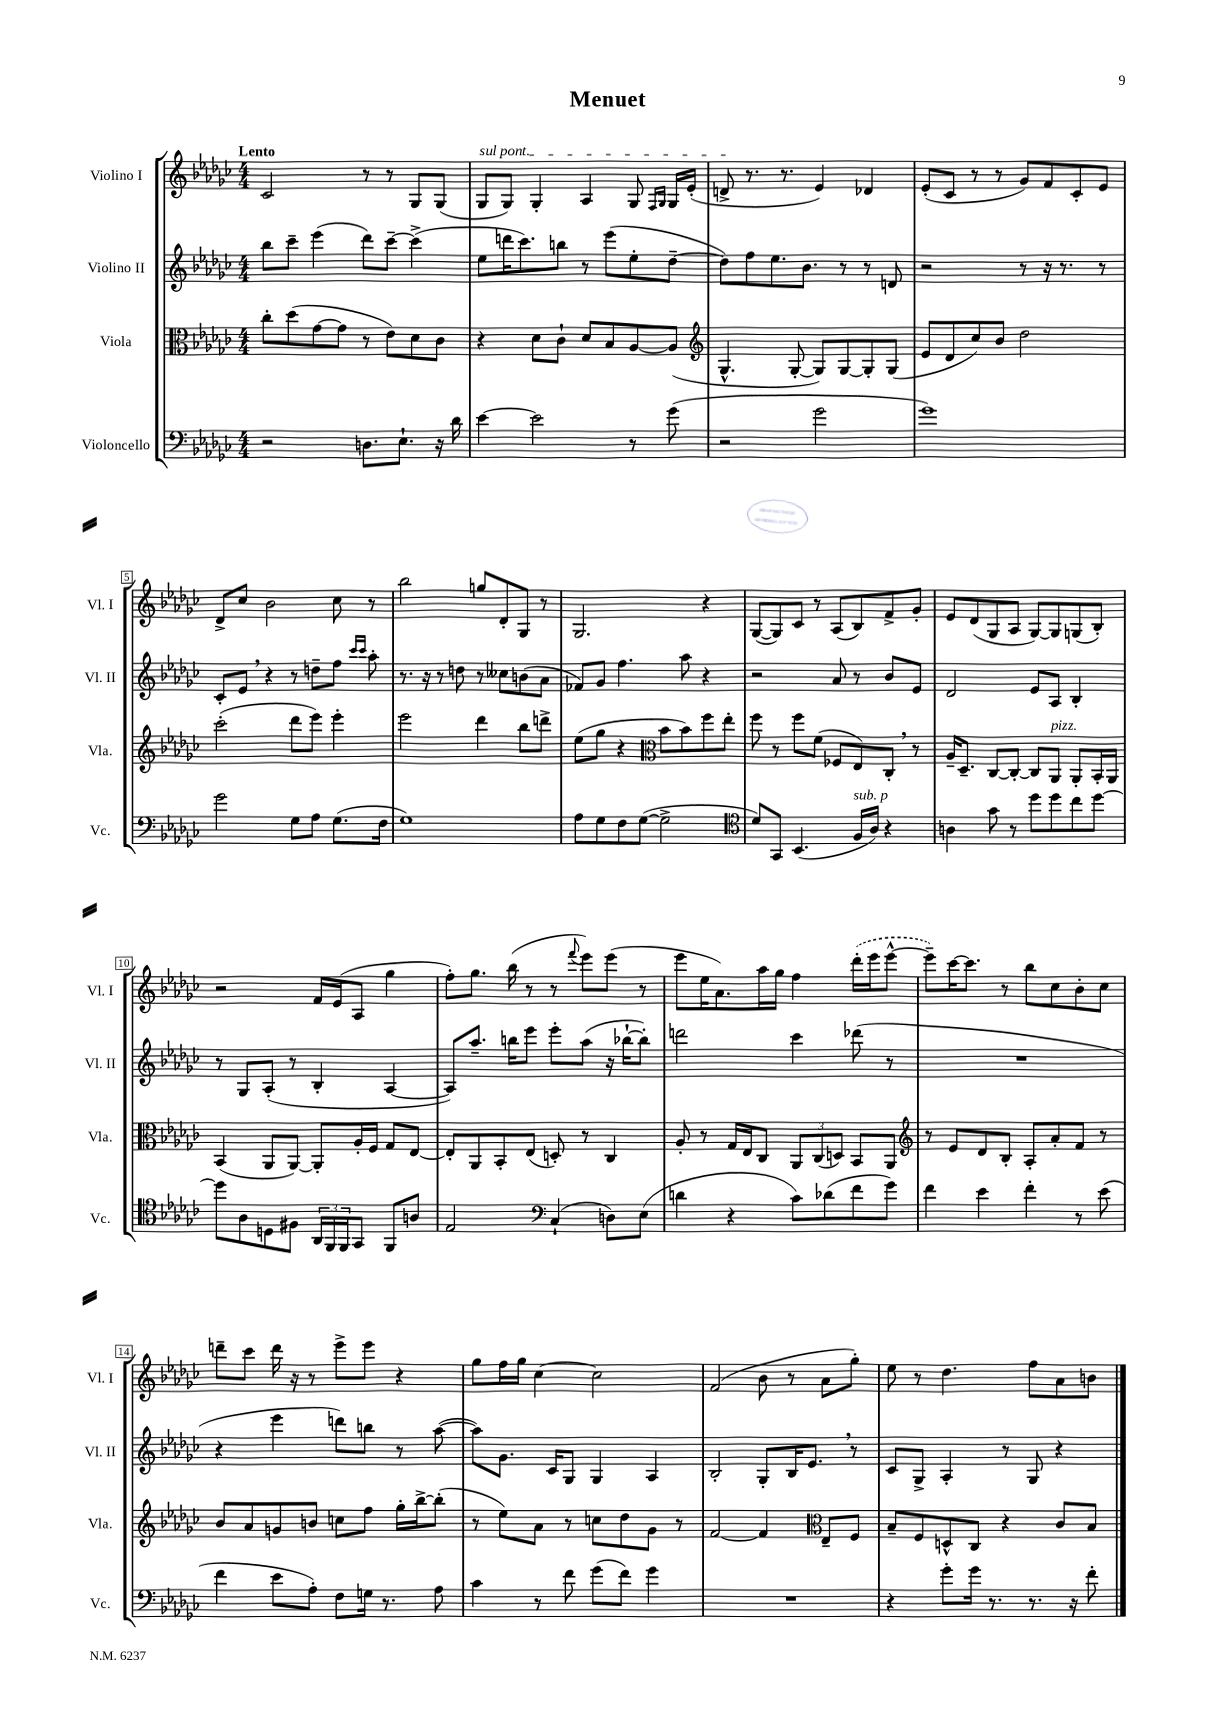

**kern	**kern	**kern	**kern
*part4	*part3	*part2	*part1
*staff4	*staff3	*staff2	*staff1
*I"Violoncello	*I"Viola	*I"Violino II	*I"Violino I
*I'Vc.	*I'Vla.	*I'Vl. II	*I'Vl. I
*clefF4	*clefC3	*clefG2	*clefG2
*k[b-e-a-d-g-c-]	*k[b-e-a-d-g-c-]	*k[b-e-a-d-g-c-]	*k[b-e-a-d-g-c-]
*M4/4	*M4/4	*M4/4	*M4/4
=1	=1	=1	=1
!	!	!	!LO:TX:a:B:t=Lento
2r	8cc-'\L	8bb-\L	2c-/
.	(8dd-\	8ccc-~\J	.
.	[8g-\	(4eee-\	.
.	8g-\J]	.	.
8.Dn\L	8r	8ddd-\L)	8r
.	8e-\L)	[8ccc-~\J	8r
8.E-`\J	.	.	.
.	8d-\	(4ccc-^\]	8G-/L
16r	8c-\J	.	(8G-/J
16d-\	.	.	.
=2	=2	=2	=2
!	!	!	!LO:TX:a:i:t=sul pont.
[4e-\	4r	8ee-\L	8G-/L
.	.	16dddn\K	8G-/J)
.	.	8.ccc-\)	.
2e-\]	8d-\L	.	4G-'/
.	8c-`\J	8bbn\J	.
.	8d-/L	8r	4A-/
.	8B-/	(8eee-\L	.
8r	[8A-/	8ee-'\	8G-/
.	.	.	16qqF/LL
.	.	.	16qqG-/JJ
(8g-\	(8A-/J]	[8dd-~\J	16G-/LL
.	.	.	(16e-'/JJ
=3	=3	=3	=3
*	*clefG2	*	*
2r	4.G-^^/	8dd-\L])	8dn^/
.	.	8ff\	8.r
.	.	8.ee-\	.
.	.	.	8.r
.	[8G-'/	.	.
.	.	8.b-\J	.
2g-\	8G-/L])	.	4e-/)
.	[8G-/	8r	.
.	8G-'/]	8r	4d-X/
.	(8G-/J	8dn/	.
=4	=4	=4	=4
1g-)	8e-/L	2r	(8e-'/L
.	8d-/	.	8c-/J
.	8cc-/)	.	8r
.	8b-/J	.	8r
.	2dd-\	8r	8g-/L)
.	.	16r	8f/
.	.	8.r	.
.	.	.	8c-'/
.	.	8r	8e-/J
!!LO:LB:g=z
=5	=5	=5	=5
2g-\	(2ccc-'\	8c-'/L	8d-^/L
.	.	8e-,/J	8cc-/J
.	.	4r	2b-\
8G-\L	8ddd-\L	8r	.
8A-\J	8eee-\J)	8ddn~\L	.
(8.G-\L	4eee-'\	8ff\J	8cc-\
.	.	16qqccc-/LL	.
.	.	16qqccc-/JJ	.
.	.	8aa-'\	8r
16F\Jk	.	.	.
=6	=6	=6	=6
1G-)	2eee-\	8.r	2bb-\
.	.	16r	.
.	.	8r	.
.	.	8ddn\	.
.	4ddd-\	8r	8ggn/L
.	.	8cc--X\L	8d-'/
.	8bb-\L	(8bn\	8G-/J
.	8dddn^\J	8a-\J	8r
=7	=7	=7	=7
8A-\L	(8ee-\L	8f-X/L)	2.G-/
8G-\	8gg-\J	8g-/J	.
8F\	4r	4.ff\	.
([8G-\J	.	.	.
*	*clefC3	*	*
2G-^\]	8b-\L	.	.
.	8b-\)	8aa-\	.
.	8ff\	4r	4r
.	8ee-'\J	.	.
=8	=8	=8	=8
*clefC4	*	*	*
8d-/L)	8ff\	2r	([8G-/L
8GG-/J	8r	.	8G-/])
(4.BB-/	8ff\L	.	8c-/J
.	(8f\J	.	8r
.	8F-X/L	8a-/	(8A-/L
!LO:TX:a:i:t=sub. p	!	!	!
16F/LL	8E-/)	8r	8B-/)
16A-/JJ)	.	.	.
4r	8C-',/J	8b-/L	8f^/
.	8r	8e-/J	8g-'/J
=9	=9	=9	=9
4An\	16A-~/KL	2d-/	8e-/L
.	8.D-~/J	.	.
.	.	.	(8d-/
8g-\	[8C-/L	.	8G-/
8r	8C-'/J_	.	8A-/J
8dd-\L	8C-/L]	8e-/L	[8G-/L)
!	!LO:TX:a:i:t=pizz.	!	!
8dd-\	8AA-/J	8A-/J	8G-/]
8cc-\	8AA-'/L	4B-'/	(8Gn/
[8dd-\J	16BB-'/L	.	8B-'/J)
.	16AA-/JJ	.	.
!!LO:LB:g=z
=10	=10	=10	=10
8dd-\L]	(4BB-/	8r	2r
8A-\	.	8G-/L	.
8Dn\	8AA-/L	(8A-'/J	.
8F#X\J	[8AA-/J)	8r	.
24AA-/LL	8AA-'/L]	4B-'/	16f/LL
24FF/	.	.	.
.	.	.	(16e-/J
24FF/J	.	.	.
8GG-/J	16A-'/L	.	8A-/J
.	16F/JJ	.	.
8FF/L	8G-/L	[4A-/	4gg-\
8An/J	[8E-/J	.	.
=11	=11	=11	=11
2E-/	8E-'/L]	8A-/L])	8ff'\L)
.	8AA-/	8.aa-~/J	8.gg-\J
.	8BB-'/	.	.
.	.	16bbn\KL	(16bb-\
.	(8E-/J	8eee-\J	8r
*clefF4	*	*	*
(4C-`/	8Dn'/)	8eee-'\L	8r
.	.	.	8qqfff/
.	8r	(8aa-\J	8eee-\L)
8Dn\L)	4C-/	16r	(8eee-\J
.	.	[16bb-X`\KL	.
(8E-\J	.	8bb-'\J])	8r
=12	=12	=12	=12
4dn\	8A-'/	2dddn\	8eee-\L
.	8r	.	16ee-\K
.	.	.	8.a-\)
4r	16G-/LL	.	.
.	16E-/J	.	.
.	8C-/J	.	16aa-\L
.	.	.	16gg-\JJ
8c-\L)	12AA-/L	4ccc-\	4ff\
.	(12C-/	.	.
(8d-X\	.	.	.
.	12Dn/J)	.	.
8f\	8BB-/L	(8ddd-X\	(16ddd-'\LL
.	.	.	16eee-\J
8g-\J)	8AA-/J	8r	[8eee-^^\J
=13	=13	=13	=13
*	*clefG2	*	*
4f\	8r	1r	8eee-~\L])
.	8e-/L	.	[16ccc-\K
.	.	.	8.ccc-\J]
4e-\	8d-/	.	.
.	8B-'/J	.	8r
4f'\	8A-'/L	.	8bb-\L
.	8a-'/	.	8cc-\
8r	8f/J	.	8b-'\
(8e-\	8r	.	8cc-\J
!!LO:LB:g=z
=14	=14	=14	=14
4f\	8b-/L	4r	8dddn~\L
.	8a-/	.	8ccc-\J
8e-\L	8gn/	4eee-\	16ddd\
.	.	.	16r
8A-'\J)	8bn/J	.	8r
8F\L	8ccn\L	8dddn\L)	8eee-^\L
16Gn\Jk	8ff\J	8bbn\J	8eee-\J
8.r	.	.	.
.	16gg-'\LL	8r	4r
.	[16bb-^\J	.	.
8A-\	(8bb-'\J]	([8aa-\	.
=15	=15	=15	=15
4c-\	8r	8aa-\L])	8gg-\L
.	8ee-\L)	8.g-\J	16ff\L
.	.	.	16gg-\JJ
8r	8a-\J	.	[4cc-\
.	.	16c-/KL	.
8f\	8r	8G-/J	.
(8g-\L	8ccn\L	4G-/	2cc-\]
8f\J)	8dd-\	.	.
4g-\	8g-\J	4A-/	.
.	8r	.	.
=16	=16	=16	=16
1r	[2f/	2B-'/	(2f/
.	4f/]	8G-'/L	8b-\
.	.	16B-/K	8r
.	.	8.e-,/J	.
*	*clefC3	*	*
.	8E-~/L	.	8a-\L
.	8F/J	8r	8gg-'\J)
=17	=17	=17	=17
4r	8B-~/L	8c-/L	8ee-\
.	8F/	8G-^/J	8r
8g-'\L	8Dn^^/	4A-'/	4.dd-\
16g-\Jk	8C-/J	.	.
8.r	.	.	.
.	4r	8r	.
8.r	.	8G-/	8ff\L
.	8c-/L	4r	8a-\
16r	.	.	.
8f'\	8B-/J	.	8bn\J
==	==	==	==
*-	*-	*-	*-
